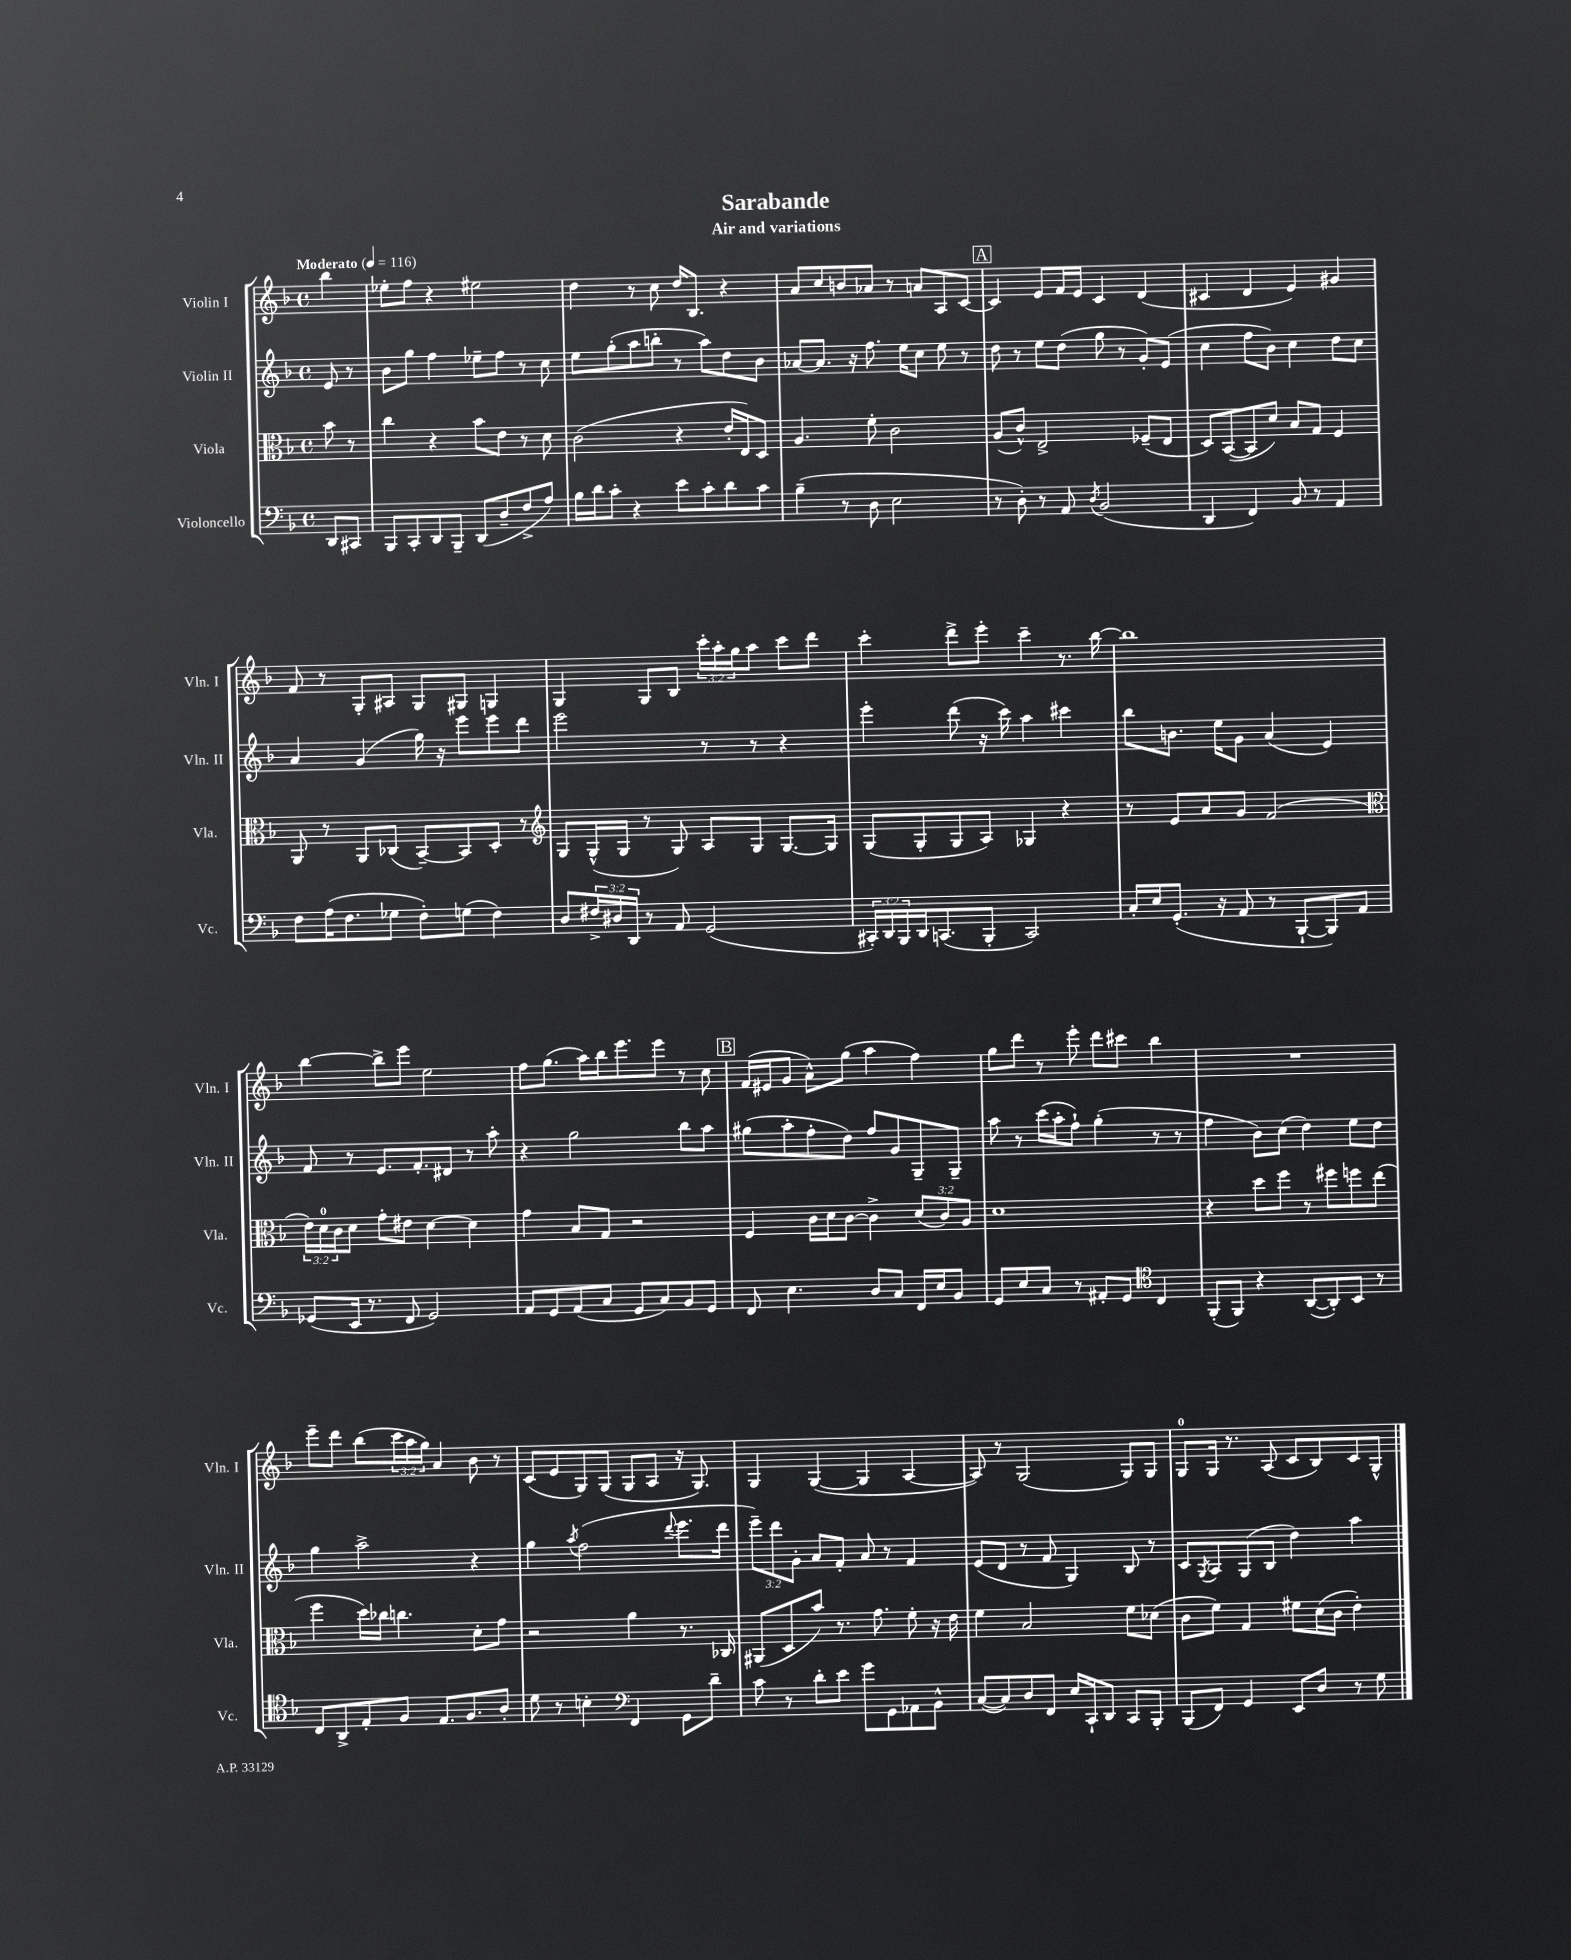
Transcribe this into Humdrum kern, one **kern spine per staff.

**kern	**kern	**kern	**kern
*part4	*part3	*part2	*part1
*staff4	*staff3	*staff2	*staff1
*I"Violoncello	*I"Viola	*I"Violin II	*I"Violin I
*I'Vc.	*I'Vla.	*I'Vln. II	*I'Vln. I
*clefF4	*clefC3	*clefG2	*clefG2
*k[b-]	*k[b-]	*k[b-]	*k[b-]
*M4/4	*M4/4	*M4/4	*M4/4
*met(c)	*met(c)	*met(c)	*met(c)
*MM116	*MM116	*MM116	*MM116
=	=	=	=
!	!	!	!LO:TX:a:B:t=Moderato
8DD/L	8b-\	8e/	4bb-\
8CC#X/J	8r	8r	.
=1	=1	=1	=1
8BBB-/L	4cc\	8b-\L	8ee-X'\L
8CC'/	.	8gg\J	8ff\J
8DD/	4r	4ff\	4r
8BBB-~/J	.	.	.
(8DD/L	8b-\L	8ee-X~\L	2ee#X\
8D~/	8e\J	8ff\J	.
8F^/	8r	8r	.
8A/J)	8d\	8cc\	.
=2	=2	=2	=2
16B-\LL	(2c\	8ee\L	4dd\
16d\J	.	.	.
8c'\J	.	(8gg'\	.
4r	.	8aa\	8r
.	.	8bbn'\J	8cc\
8e\L	4r	8r	16dd/KL
.	.	.	8.B-/J
8c'\	.	8aa\L)	.
8d\	16e'/LL	8dd\	4r
.	16E/J)	.	.
8c\J	8D/J	8b-\J	.
=3	=3	=3	=3
(4B-~\	4.A/	[8a-X/L	8a/L
.	.	8.a-/J]	8cc/
8r	.	.	8bn/
.	.	16r	.
8D\	8f'\	8.ff\	8a-X/J
2E\	2c\	.	8r
.	.	16ee\KL	.
.	.	8cc\J	8an/L
.	.	8ee\	8A/
.	.	8r	[8c/J
!!LO:REH:place=s1:t=A
=4	=4	=4	=4
8r	(8A/L	8dd\	4c/]
8D'\)	8c^^/J)	8r	.
8r	2E^/	8ee\L	8e/L
8AA/	.	(8dd\J	16f/L
.	.	.	16e/JJ
8qD/	.	.	.
(2BB-/	.	8gg\	4c/
.	.	8r	.
.	(8F-X~/L	8g'/L)	(4d/
.	8E/J	(8e/J	.
=5	=5	=5	=5
4DD/	8D/L)	4cc\	4c#X/
.	([8BB-/	.	.
4FF/)	8BB-/]	8ff\L	4d/
.	8d/J)	8b-\J)	.
8BB-/	8B-/L	4cc\	4e/)
8r	8G/J	.	.
4AA/	4F/	8dd\L	4g#X/
.	.	8cc\J	.
!!LO:LB:g=z
=6	=6	=6	=6
8F\L	8AA/	4a/	8f/
(16A\K	8r	.	8r
8.F\	.	.	.
.	8AA/L	(4g/	8G'/L
8G-X\J	(8C-X/J	.	8A#X/J
8F'\L)	[8BB-~/L)	16gg\)	8G/L
.	.	16r	.
(8Gn\J	8BB-/]	8eee\L	8G#X/J
4F\)	8D'/J	8eee\	4Gn/
.	8r	8ddd\J	.
=7	=7	=7	=7
*	*clefG2	*	*
8D/L	8G/L	2eee\	4G/
24F#X^/L	(16G^^/L	.	.
24D#X/	.	.	.
.	16G/JJ	.	.
24DD/JJ	.	.	.
8r	8r	.	8G/L
8AA/	8G/)	.	8B-/J
(2GG/	8A/L	8r	24ccc'\LL
.	.	.	24aa'\
.	.	.	24gg\J
.	8G/J	8r	8aa\J
.	[8.G/L	4r	8ccc\L
.	.	.	8ddd\J
.	16G/Jk]	.	.
=8	=8	=8	=8
24CC#X'/LL)	(8G/L	4eee'\	4ccc'\
24DD/	.	.	.
24BBB-/	.	.	.
16DD/J	8G'/	.	.
(8.CCn/	.	.	.
.	8G/	(8ddd\	8ddd^\L
8BBB-'/J	8A/J)	16r	8eee'\J
.	.	16ccc\)	.
2CC/)	4G-X/	4aa\	4ccc~\
.	4r	4ccc#X\	8.r
.	.	.	[16bb-\
=9	=9	=9	=9
16C'/LL	8r	8bb-\L	1bb-]
16E/J	.	.	.
(8.GG'/J	8e/L	8.bn\J	.
.	8a/	.	.
16r	.	16ee\KL	.
8AA/	8g/J	8g\J	.
8r	(2f/	(4a/	.
[8BBB-`/L	.	.	.
8BBB-/])	.	4e/)	.
8AA/J	.	.	.
!!LO:LB:g=z
=10	=10	=10	=10
*	*clefC3	*	*
(8GG-X/L	24e\LL)	8f/	[4bb-\
.	24d\	.	.
.	24c\J	.	.
16EE/Jk	8d\J	8r	.
8.r	.	.	.
.	8g'\L	8.e/L	8bb-^\L]
8FF/	8e#X\J	.	8eee\J
.	.	8.f'/	.
2GG-/)	[4d\	.	2ee\
.	.	8d#X/J	.
.	4d\]	8r	.
.	.	8aa'\	.
=11	=11	=11	=11
8AA/L	4g\	4r	8ff\L
8GG/	.	.	(8.gg\J
(8AA/	8B-/L	2gg\	.
.	.	.	16aa\LL)
8C/J	8G/J	.	16bb-\J
.	.	.	8.eee\
8GG/L	2r	.	.
8C/)	.	.	8eee\J
8BB-/	.	8bb-\L	8r
8GG/J	.	8aa\J	8cc\
!!LO:REH:place=s1:t=B
=12	=12	=12	=12
8FF/	4F/	(8gg#X\L	(16f/LL
.	.	.	16e#X/J
4.E\	.	8aa'\	8g/J
.	16c\LL	8ff'\	8a^^\L)
.	16d\J	.	.
.	[8c\J	8dd\J)	(8gg\J
8D/L	4c^\]	8ff/L	4aa\
8C/J	.	8g/	.
16FF/LL	(12d/L	8G~/	4ff\)
16E/J	.	.	.
.	12c/)	.	.
8BB-/J	.	8G~/J	.
.	12A/J	.	.
=13	=13	=13	=13
8GG/L	1d	8aa\	8gg\L
8E/	.	8r	8ddd\J
8C/J	.	(16ccc\LL	8r
.	.	16aa'\J	.
8r	.	8ff`\J)	8eee'\
8AA#X'/L	.	(4gg'\	8ddd\L
8GG/J	.	.	8ccc#X\J
*clefC4	*	*	*
4C/	.	8r	4bb-\
.	.	8r	.
=14	=14	=14	=14
(8FF'/L	4r	4ff\	1r
8FF/J)	.	.	.
4r	8dd\L	8b-\L)	.
.	8ff\J	(8cc\J	.
([8AA/L	8r	4dd\)	.
8AA'/])	8ff#X\L	.	.
8BB-/J	8ffn\	8ee\L	.
8r	(8ee\J	8dd\J	.
!!LO:LB:g=z
=15	=15	=15	=15
8C/L	4ff\	4gg\	8eee~\L
8AA^/	.	.	8ddd\J
8E'/	16dd\LL)	2aa^\	(8bb-\L
.	16cc-X\JJ	.	.
8F/J	4.ccn\	.	24ccc\L
.	.	.	24aa\
.	.	.	24gg\JJ)
8.E/L	.	.	4a/
8.F/	.	.	.
.	8d'\L	4r	8b-\
8A'/J	8g\J	.	8r
=16	=16	=16	=16
8d\	2r	4gg\	(8c/L
8r	.	.	8e/
.	.	8qaa/	.
4Bn'\	.	(2ff\	8G/)
.	.	.	(8G/J
*clefF4	*	*	*
4FF/	4a\	.	8G/L
.	.	.	8A/J
.	.	8qqddd/	.
8GG\L	8.r	8.eee\L	16r
.	.	.	8.G/)
8d~\J	.	.	.
.	16C-X/	16ddd\Jk	.
=17	=17	=17	=17
8c\	(8AA#X/L	12eee~\L)	4G/
.	.	12ddd\	.
8r	8D/	.	.
.	.	12g'\J	.
8d'\L	8b-/J)	8a/L	([4G/
8e\J	8.r	8f'/J	.
8g\L	.	8a/	4G/]
.	8.g\	.	.
8GG\	.	8r	.
8AA-X\	8f'\	4f/	[4A/
8BB-^^\J	16r	.	.
.	16e\	.	.
=18	=18	=18	=18
([8C/L	4f\	(8e/L	8A/])
8C/])	.	8d/J	8r
8D/	2B-/	8r	(2G/
8FF/J	.	8f/	.
16E/LL	.	4G/)	.
16CC`/J	.	.	.
8DD/J	.	.	.
8CC/L	8f\L	8B-/	8G/L)
8BBB-'/J	(8d-X\J	8r	8G/J
=19	=19	=19	=19
(8BBB-/L	8c\L	8c/L	8G/L
.	.	8qG/	.
8FF/J)	8f\J)	8A/	16G/Jk
.	.	.	8.r
4GG/	4G/	(8G/	.
.	.	8B-/J	(8A/
8EE/L	8f#X\L	4dd\)	8c/L
8D/J	(16d\L	.	8B-/)
.	16c\JJ	.	.
8r	4e'\)	4aa\	8c/
8G\	.	.	8G^^/J
==	==	==	==
*-	*-	*-	*-
